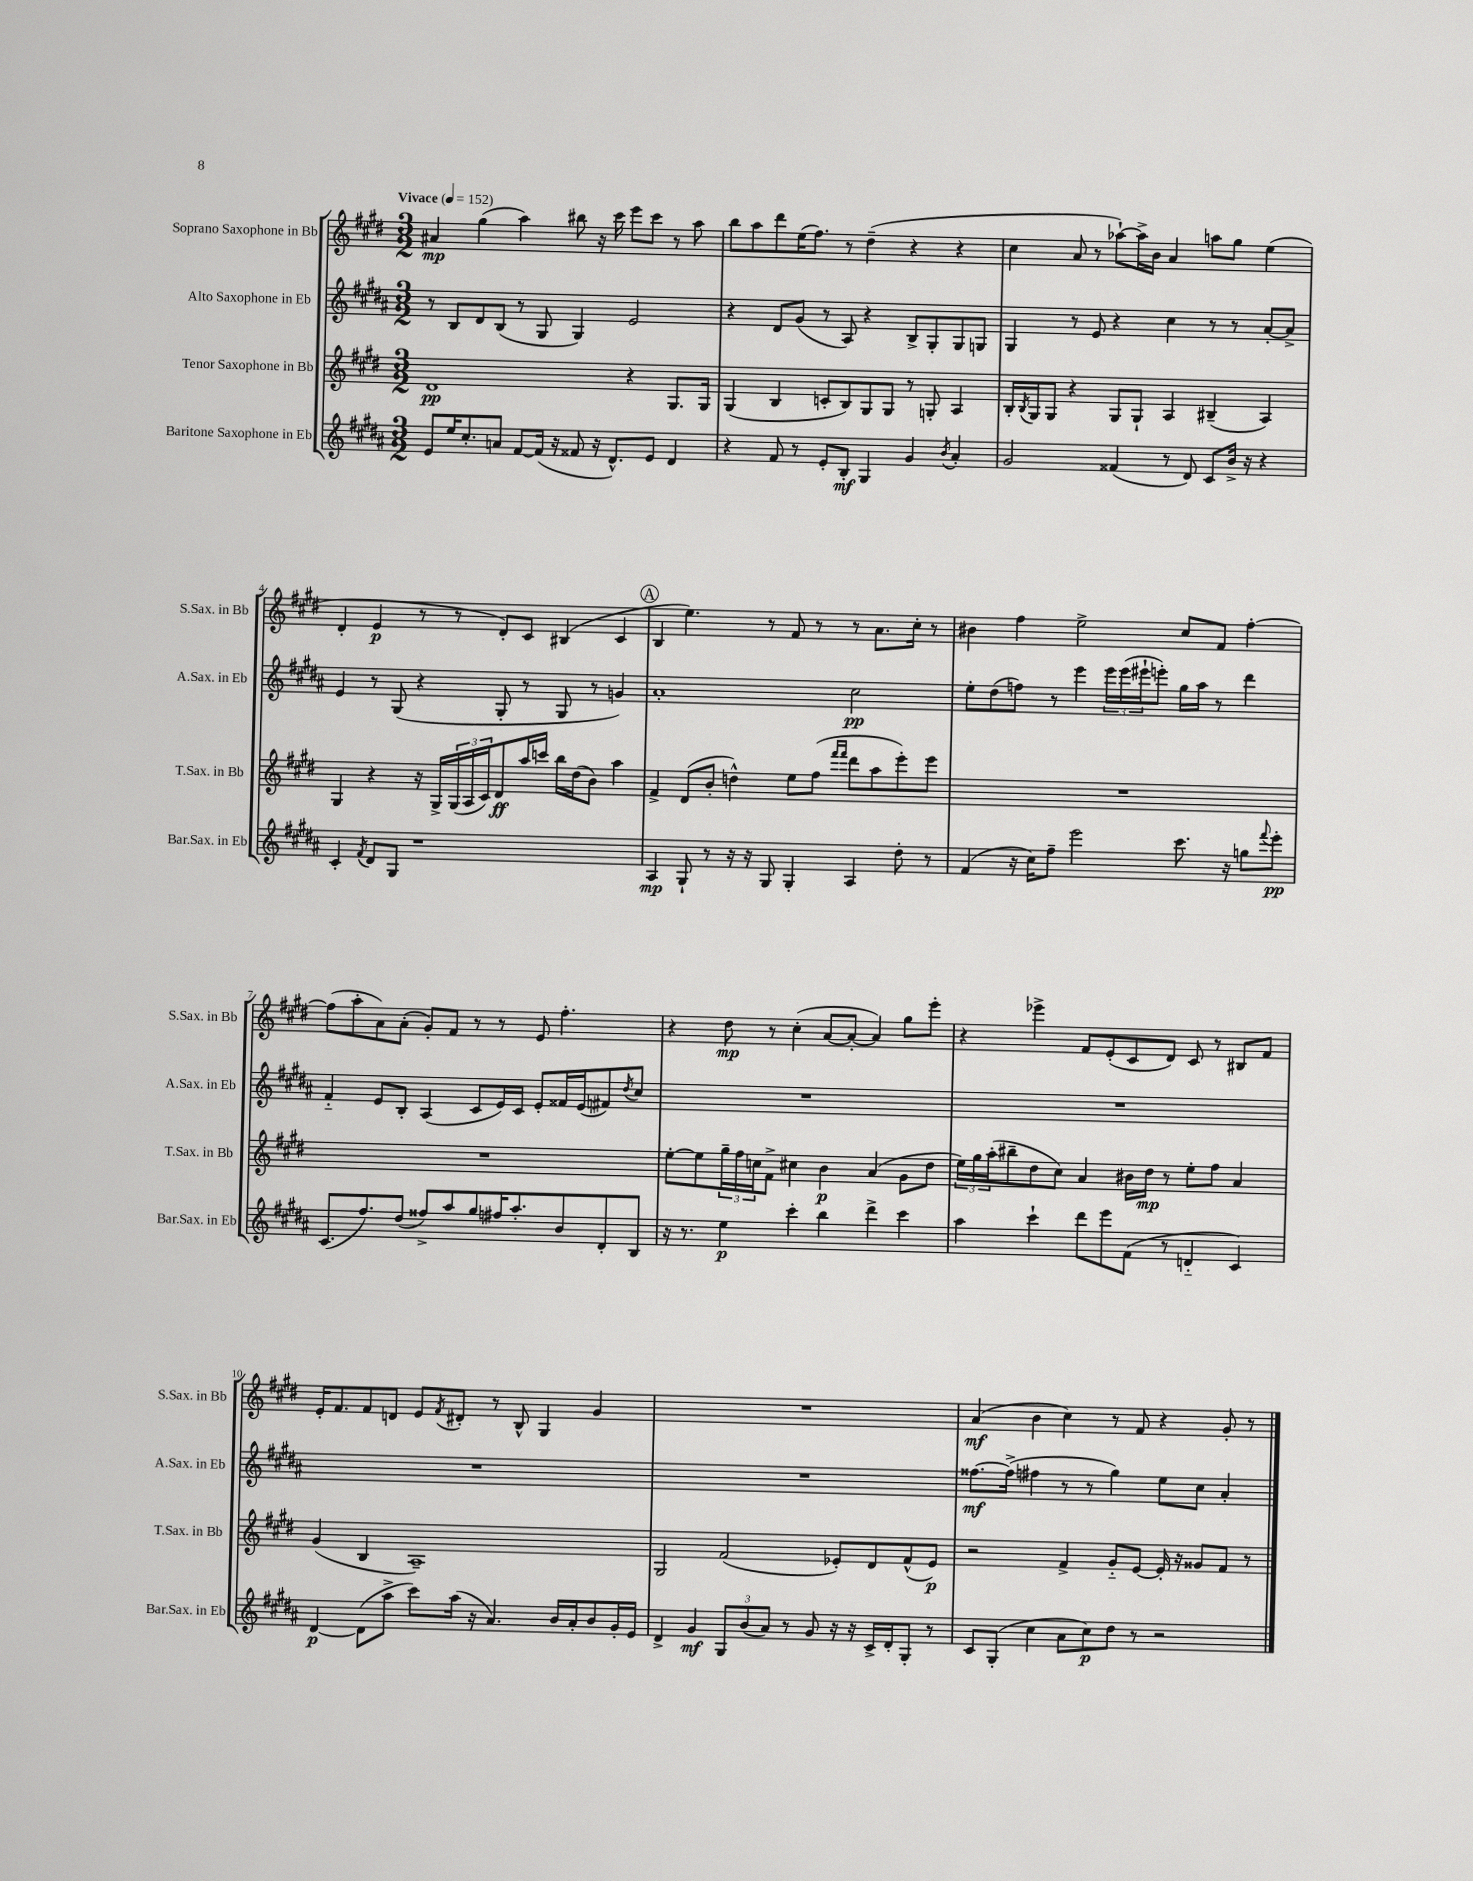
<<
\new StaffGroup <<
\new Staff = "s0" \with { instrumentName = "Soprano Saxophone in Bb" shortInstrumentName = "S.Sax. in Bb" } {
    \clef treble \key e \major \numericTimeSignature \time 3/2 \tempo "Vivace" 4 = 152
    ais'4\mp gis''4( a''4) bis''8 r16 cis'''16 e'''8 cis'''8 r8 a''8 |
    b''8 a''8 dis'''8 e''16( fis''8.) r8 dis''4--( r4 r4 |
    cis''4 a'8 r8 aes''8~-!) aes''16-> b'16 a'4 a''8 gis''8 e''4( |
    dis'4-. e'4\p r8 r8 dis'8-.) cis'8 bis4( cis'4 |
    \mark \markup { \circle "A" } b4 e''4.) r8 fis'8 r8 r8 a'8. cis''16-. r8 |
    bis'4 fis''4 e''2-> cis''8 fis'8 fis''4~-. |
    fis''8( a''8-. a'8) a'8-.( gis'8-.) fis'8 r8 r8 e'8 fis''4.-. |
    r4 dis''8\mp r8 cis''4-.( a'8~ a'8~-. a'4) gis''8 e'''8-. |
    r4 ees'''4-> fis'8 e'8-.( cis'8 dis'8) cis'8 r8 bis8 fis'8 |
    e'16-. fis'8. fis'8 d'8 e'8 \acciaccatura { fis'8 } dis'8-. r8 b8-^ gis4 gis'4 |
    R1. |
    a'4\mf( b'4 cis''4) r8 fis'8 r4 gis'8-. r8 \bar "|." |
}
\new Staff = "s1" \with { instrumentName = "Alto Saxophone in Eb" shortInstrumentName = "A.Sax. in Eb" } {
    \clef treble \key b \major \numericTimeSignature \time 3/2
    r8 b8 dis'8 b8( r8 gis8 gis4) e'2 |
    r4 dis'8 gis'8( r8 ais8) r4 b8-> gis8-. gis8 g8 |
    gis4 r8 e'8 r4 cis''4 r8 r8 ais'8~-. ais'8-> |
    e'4 r8 gis8( r4 gis8-. r8 gis8 r8 g'4) |
    \mark \markup { \circle "A" } ais'1-. cis''2\pp |
    e''8-. dis''8( f''8) r8 e'''4 \tuplet 3/2 { e'''16 e'''16( eis'''16-! } e'''8-.) gis''16 ais''16 r8 dis'''4 |
    fis'4-_ e'8 b8-. ais4( cis'8 e'16) cis'16 e'8-. fisis'16 e'16( fis'8) \acciaccatura { dis''8 } cis''8 |
    R1. |
    R1. |
    R1. |
    R1. |
    fisis''8.~\mf fisis''16->( fis''4 r8 r8 gis''4) e''8 cis''8 ais'4-. \bar "|." |
}
\new Staff = "s2" \with { instrumentName = "Tenor Saxophone in Bb" shortInstrumentName = "T.Sax. in Bb" } {
    \clef treble \key e \major \numericTimeSignature \time 3/2
    dis'1\pp r4 gis8. gis16 |
    gis4( b4 c'8-. b8) gis8 gis8 r8 g8-. a4 |
    b16-. \acciaccatura { b8 } gis16 gis8 r4 gis8 gis8-! a4 bis4--( a4) |
    gis4 r4 r16 gis16-> \tuplet 3/2 { gis16( a16 cis'16) } dis'8\ff a''16 c'''16 b''16 dis''16( b'8) a''4 |
    \mark \markup { \circle "A" } fis'4-> dis'8( b'8-. d''4-^) e''8 fis''8( \grace { fis'''16 fis'''16 } dis'''8 a''8 e'''8-.) e'''8 |
    R1. |
    R1. |
    e''8~-. e''8 \tuplet 3/2 { gis''16-- fis''16 c''16 } fis'8-> cis''4 b'4\p a'4( gis'8 dis''8 |
    \tuplet 3/2 { e''16) gis''16 a''16-.( } bis''8-- dis''8 cis''8) a'4 bis'16 dis''16\mp r8 e''8-. fis''8 a'4 |
    gis'4( b4 a1--) |
    gis2 fis'2( ees'8-.) dis'8 fis'8-^( ees'8\p) |
    r2 fis'4-> gis'8-_ e'8~ e'16-. r16 gisis'8 fis'8 r8 \bar "|." |
}
\new Staff = "s3" \with { instrumentName = "Baritone Saxophone in Eb" shortInstrumentName = "Bar.Sax. in Eb" } {
    \clef treble \key b \major \numericTimeSignature \time 3/2
    e'8 e''16 cis''8.-. a'8 fis'8~ fis'16( r16 fisis'8 r16 dis'8.-^) e'8 dis'4 |
    r4 fis'8 r8 e'8-. b8-.\mf gis4 gis'4 \acciaccatura { b'8 } ais'4-. |
    gis'2 fisis'4( r8 dis'8) cis'8 b'16-> r16 r4 |
    cis'4-. \acciaccatura { fis'8 } dis'8 gis8 r1 |
    \mark \markup { \circle "A" } ais4\mp gis8-! r8 r16 r16 gis8 gis4-. ais4 dis''8-. r8 |
    fis'4( r16 cis''16) fis''8-- e'''2 cis'''8. r16 g''8 \appoggiatura { fis'''8 } e'''8-.\pp |
    cis'8.( fis''8.) dis''8( fisis''8->) ais''8 gis''8 fis''16 ais''8.-. b'8 dis'8-. b8 |
    r16 r8. e''4\p cis'''4-. b''4 dis'''4-> cis'''4 |
    ais''4 cis'''4-! dis'''8 e'''8 fis'8( r8 d'4-_ cis'4) |
    dis'4~\p dis'8( ais''8-> cis'''8) ais''16( r16 ais'4.) b'16 ais'16-. b'8 gis'16-. e'16 |
    dis'4-> gis'4\mf \tuplet 3/2 { gis8 b'8( ais'8) } r8 gis'8 r16 r16 cis'16-> dis'16-. gis8-. r8 |
    cis'8 gis8-.( cis''4 ais'8 cis''8\p) dis''8 r8 r2 \bar "|." |
}
>>
>>
